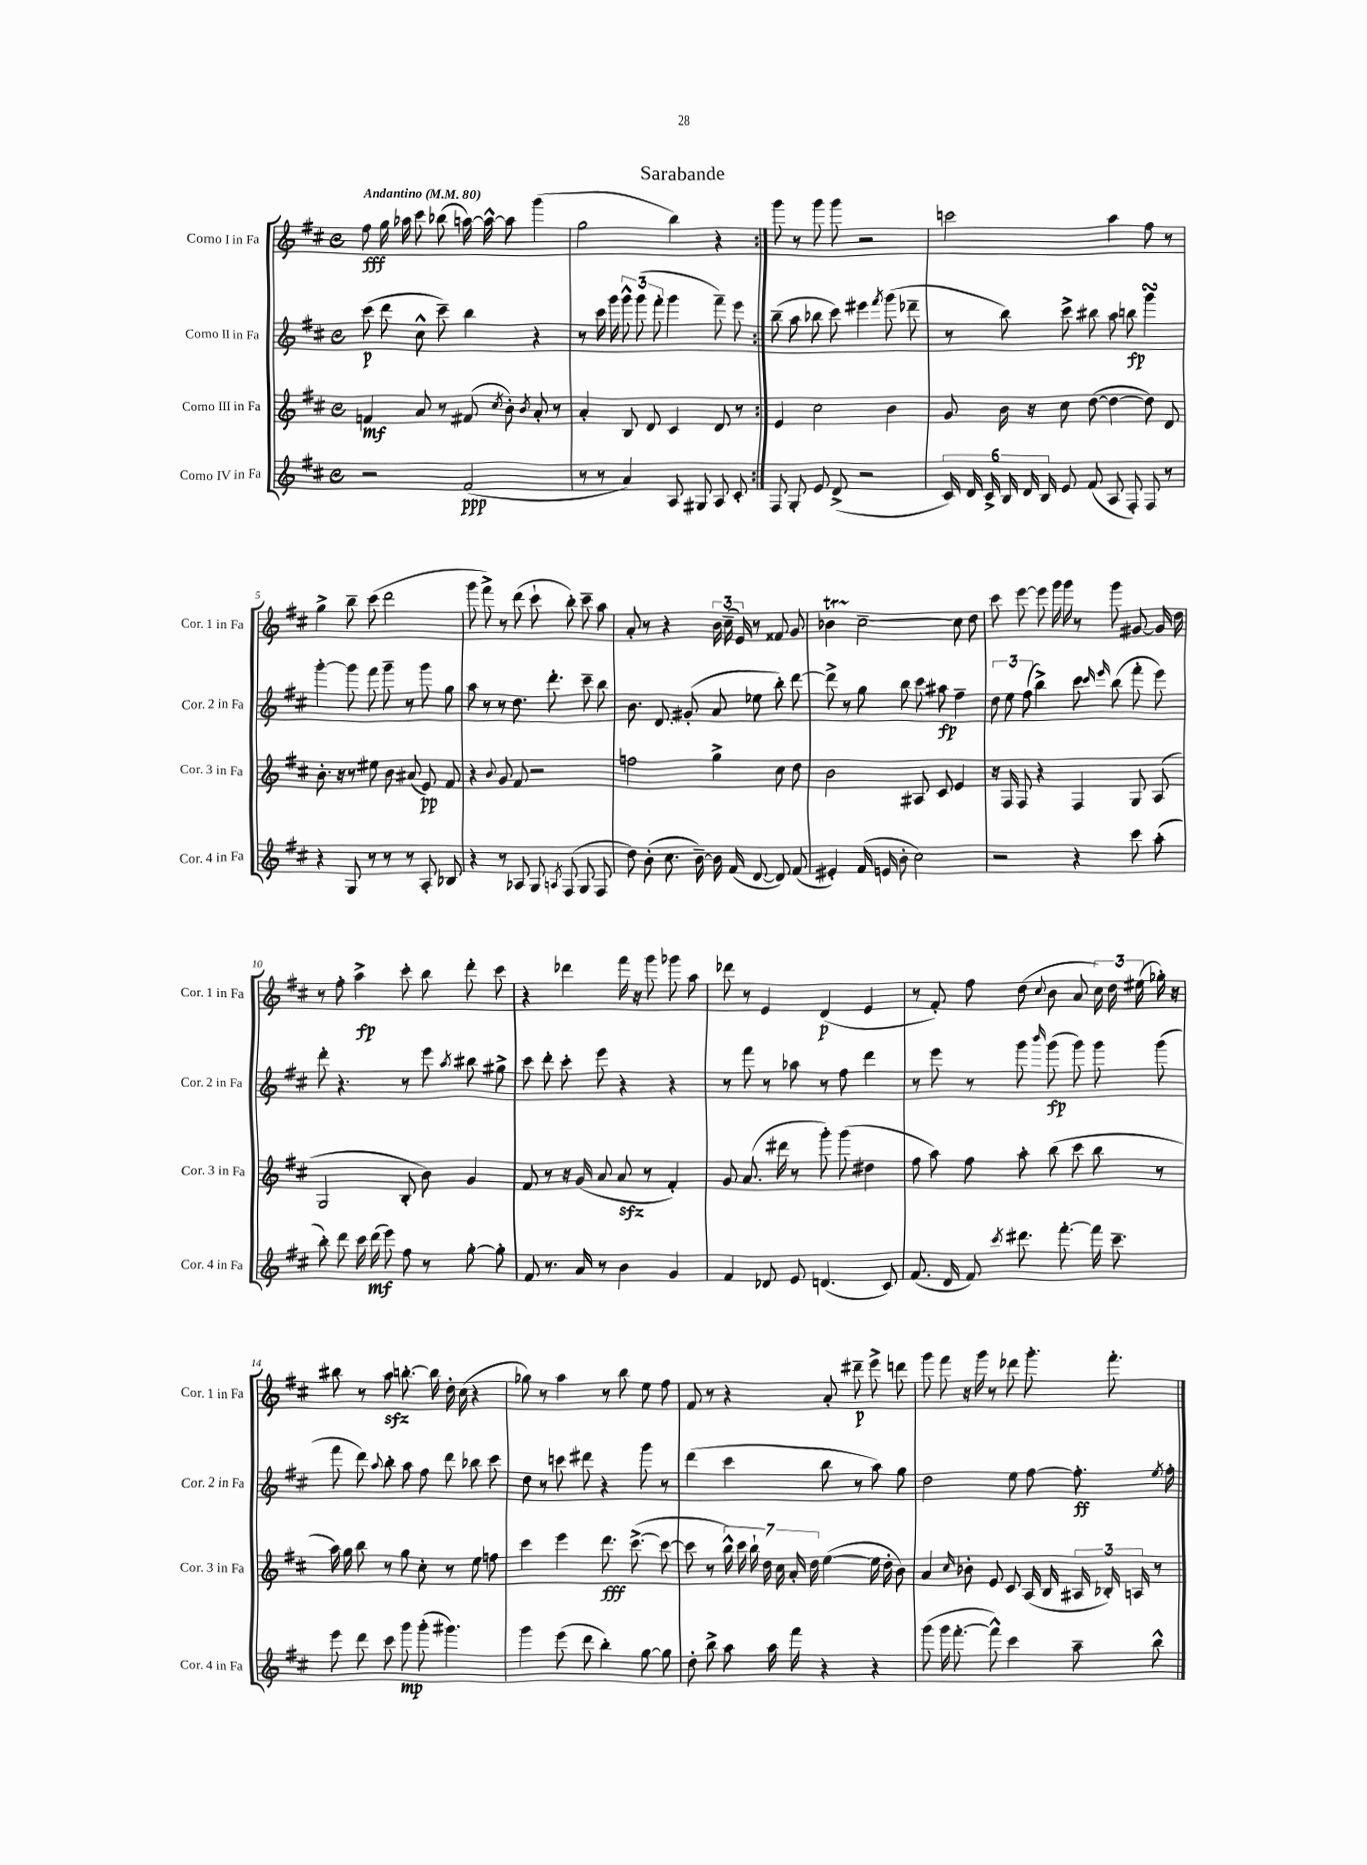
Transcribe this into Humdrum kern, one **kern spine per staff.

**kern	**dynam	**kern	**dynam	**kern	**dynam	**kern	**dynam
*part4	*part4	*part3	*part3	*part2	*part2	*part1	*part1
*staff4	*staff4	*staff3	*staff3	*staff2	*staff2	*staff1	*staff1
*I"Corno IV in Fa	*	*I"Corno III in Fa	*	*I"Corno II in Fa	*	*I"Corno I in Fa	*
*I'Cor. 4 in Fa	*	*I'Cor. 3 in Fa	*	*I'Cor. 2 in Fa	*	*I'Cor. 1 in Fa	*
*clefG2	*	*clefG2	*	*clefG2	*	*clefG2	*
*k[f#c#]	*	*k[f#c#]	*	*k[f#c#]	*	*k[f#c#]	*
*M4/4	*	*M4/4	*	*M4/4	*	*M4/4	*
*met(c)	*	*met(c)	*	*met(c)	*	*met(c)	*
*MM80	*	*MM80	*	*MM80	*	*MM80	*
=1	=1	=1	=1	=1	=1	=1	=1
!	!	!	!	!	!	!LO:TX:a:B:t=Andantino	!
2r	.	4fn/	mf	(8ccc#\	p	8ff#\	fff
.	.	.	.	8ddd\	.	16gg\	.
.	.	.	.	.	.	16aa-X\	.
.	.	8a/	.	8cc#^^\	.	8ccc#\	.
.	.	8r	.	8ccc#~\)	.	(8bb-X\	.
(2f#/	ppp	(8f#X/	.	4bb\	.	[16aan\)	.
.	.	.	.	.	.	16aa^^\_	.
.	.	8qcc#/	.	.	.	.	.
.	.	8b'\)	.	.	.	8aa\]	.
.	.	8qb/	.	.	.	.	.
.	.	8a'/	.	4r	.	(4ggg\	.
.	.	8r	.	.	.	.	.
=2	=2	=2	=2	=2	=2	=2	=2
8r	.	4a'/	.	8r	.	2gg\	.
8r	.	.	.	16ccc#\	.	.	.
.	.	.	.	16ggg\	.	.	.
4a/)	.	8B/	.	12ggg^^\	.	.	.
.	.	.	.	(12ggg\	.	.	.
.	.	8d/	.	.	.	.	.
.	.	.	.	12fff#'\	.	.	.
8A/	.	4c#/	.	4ggg\	.	4bb\)	.
8G#X/	.	.	.	.	.	.	.
8A/	.	8d/	.	8fff#~\)	.	4r	.
8c#'/	.	8r	.	8eee\	.	.	.
=3:|!	=3:|!	=3:|!	=3:|!	=3:|!	=3:|!	=3:|!	=3:|!
8F#/	.	4e/	.	(8bb~\	.	8ggg\	.
8G'/	.	.	.	8aa\	.	8r	.
8e/	.	2cc#\	.	8bb-X\	.	8ggg\	.
(8d^/	.	.	.	8ccc#\)	.	8ggg\	.
2r	.	.	.	4eee#X\	.	2r	.
.	.	.	.	8qfff#/	.	.	.
.	.	4b\	.	(8ggg\	.	.	.
.	.	.	.	8ddd-X~\	.	.	.
=4	=4	=4	=4	=4	=4	=4	=4
24c#/)	.	8g/	.	8r	.	2cccn\	.
24d/	.	.	.	.	.	.	.
24c#^/	.	.	.	.	.	.	.
24B/	.	16b\	.	8bb\)	.	.	.
24d/	.	.	.	.	.	.	.
.	.	16r	.	.	.	.	.
24B/	.	.	.	.	.	.	.
8e/	.	8cc#\	.	8ccc#^\	.	.	.
(8f#/	.	([8dd\	.	8bb#X\	.	.	.
8A/	.	4dd\_	.	8aa\	.	4aa\	.
8F#'/)	.	.	.	8bbn\	fp	.	.
8F#/	.	8dd\])	.	4gggsSSs\	.	8ff#\	.
8r	.	8d/	.	.	.	8r	.
!!LO:LB:g=z
=5	=5	=5	=5	=5	=5	=5	=5
4r	.	8.b'\	.	[4ggg'\	.	4gg^\	.
.	.	16r	.	.	.	.	.
8G/	.	8r	.	8ggg\]	.	8bb~\	.
8r	.	8ee#X\	.	8fff#\	.	(8ccc#\	.
8r	.	8b\	.	8ggg~\	.	2ddd\	.
8r	.	(8a#X/	.	8r	.	.	.
8A'/	.	8e/)	pp	8ggg\	.	.	.
8B-X/	.	8f#/	.	8gg\	.	.	.
=6	=6	=6	=6	=6	=6	=6	=6
4r	.	4r	.	8aa\	.	8ggg\	.
.	.	.	.	8r	.	8fff#^\)	.
.	.	8qqb/	.	.	.	.	.
8r	.	8g/	.	8r	.	8r	.
8A-X/	.	8f#/	.	8.dd\	.	(8ddd\	.
8G/	.	2r	.	.	.	8ccc#`\	.
.	.	.	.	8.ddd'\	.	.	.
8qAn/	.	.	.	.	.	.	.
(8F#/	.	.	.	.	.	8bb'\)	.
8G/	.	.	.	8ccc#~\	.	8ccc#~\	.
8F#/	.	.	.	8bb\	.	8aa\	.
=7	=7	=7	=7	=7	=7	=7	=7
8dd\)	.	2ffn\	.	8.b\	.	8a'/	.
(8b'\	.	.	.	.	.	8r	.
.	.	.	.	8.d/	.	.	.
8.cc#\	.	.	.	.	.	4r	.
.	.	.	.	(8g#X'/	.	.	.
[16b~\)	.	.	.	.	.	.	.
16b\]	.	4gg^\	.	8a/	.	24b\	.
.	.	.	.	.	.	(24cc#~\	.
(16f#/	.	.	.	.	.	.	.
.	.	.	.	.	.	24e/)	.
[8d/	.	.	.	8ee-X\	.	8r	.
8d/])	.	8cc#\	.	8bb'\)	.	8f##X/	.
(8f#/	.	8dd\	.	[8ddd\	.	8g/	.
=8	=8	=8	=8	=8	=8	=8	=8
4e#X'/)	.	2b\	.	8ddd^\]	.	4b-XT\	.
.	.	.	.	8r	.	.	.
(16f#/	.	.	.	8gg\	.	[2cc#~\	.
16en/	.	.	.	.	.	.	.
8b'\	.	.	.	8bb\	.	.	.
2cc#\)	.	8A#X/	.	8ccc#\	.	.	.
.	.	8c#/	.	8aa#X\	fp	.	.
.	.	4e/	.	4ff#~\	.	8cc#\]	.
.	.	.	.	.	.	8dd\	.
=9	=9	=9	=9	=9	=9	=9	=9
2r	.	16r	.	12dd\	.	8ccc#\	.
.	.	16F#/	.	.	.	.	.
.	.	.	.	12ee\	.	.	.
.	.	8F#/	.	.	.	[8eee\	.
.	.	.	.	(12ff#\	.	.	.
.	.	4r	.	4bb^\)	.	8eee\]	.
.	.	.	.	.	.	16ggg\	.
.	.	.	.	.	.	16ggg\	.
4r	.	4F#/	.	8ccc#\	.	8r	.
.	.	.	.	16qqccc#/	.	.	.
.	.	.	.	16qqeee/	.	.	.
.	.	.	.	(8bb\	.	8ggg\	.
8ccc#\	.	8G/	.	8fff#'\	.	[8g#X/	.
(8aa'\	.	(8A/	.	8eee\)	.	16g#/]	.
.	.	.	.	.	.	16dd\	.
!!LO:LB:g=z
=10	=10	=10	=10	=10	=10	=10	=10
8bb'\)	.	2G/	.	8ddd'\	.	8r	.
8ddd\	.	.	.	4.r	.	8ff#'\	.
16ccc#\	.	.	.	.	.	4aa^\	fp
(16ddd\	mf	.	.	.	.	.	.
8eee\)	.	.	.	.	.	.	.
8ff#\	.	8B'/	.	8r	.	8ccc#'\	.
8r	.	8b\)	.	8eee\	.	8bb\	.
.	.	.	.	8qaa/	.	.	.
[8gg'\	.	4g/	.	8bb#X\	.	8ddd'\	.
8gg'\]	.	.	.	8gg#X^\	.	8ccc#\	.
=11	=11	=11	=11	=11	=11	=11	=11
8f#/	.	8f#/	.	8ccc#\	.	4r	.
8.r	.	8r	.	8ddd'\	.	.	.
.	.	16r	.	8ccc#'\	.	4ddd-X\	.
16a/	.	(16g/	.	.	.	.	.
8r	.	8a/	.	8eee\	.	.	.
4b\	.	8azz/	.	4r	.	16fff#\	.
.	.	.	.	.	.	16r	.
.	.	8r	.	.	.	8ggg\	.
4g/	.	4f#'/)	.	4r	.	8ggg-X\	.
.	.	.	.	.	.	8aa\	.
=12	=12	=12	=12	=12	=12	=12	=12
4f#/	.	8g/	.	8r	.	8ddd-X\	.
.	.	(8.a/	.	8fff#\	.	8r	.
8d-X/	.	.	.	8r	.	4e/	.
.	.	16ddd#X\	.	.	.	.	.
8e/	.	8r	.	8aa-X\	.	.	.
(4.dn/	.	8ggg'\)	.	8r	.	(4d/	p
.	.	(8ggg\	.	8ff#\	.	.	.
.	.	4dd#X\	.	4ddd\	.	4e/	.
8c#/)	.	.	.	.	.	.	.
=13	=13	=13	=13	=13	=13	=13	=13
(8.f#/	.	8ff#\	.	8r	.	8r	.
.	.	8aa\)	.	8eee\	.	8f#'/)	.
16d/	.	.	.	.	.	.	.
8f#/)	.	8ff#\	.	8r	.	8ff#\	.
8qccc#/	.	.	.	.	.	.	.
8.ddd#X\	.	8aa'\	.	8ggg\	.	(8dd\	.
.	.	.	.	16qqbbb/	.	8qqcc#/	.
.	.	(8bb\	.	(8ggg\	fp	8b\	.
[8.fff#'\	.	.	.	.	.	.	.
.	.	8ccc#\	.	8ggg\)	.	8a/	.
16fff#\]	.	8bb\	.	8ggg\	.	24cc#\)	.
.	.	.	.	.	.	24dd\	.
8.ccc#~\	.	.	.	.	.	.	.
.	.	.	.	.	.	(24ee#X\	.
.	.	8r	.	(8ggg\	.	16gg-X'\)	.
.	.	.	.	.	.	16r	.
!!LO:LB:g=z
=14	=14	=14	=14	=14	=14	=14	=14
8eee\	.	16aa\)	.	8fff#\	.	8bb#X\	.
.	.	16gg\	.	.	.	.	.
8ddd\	.	8bb\	.	8ddd\)	.	8r	.
.	.	.	.	8qqaa/	.	.	.
8ccc#\	.	8r	.	8bb'\	.	8aazz\	.
8ggg\	mp	8gg\	.	8aa\	.	[8.bbn'\	.
(8ggg'\	.	8cc#'\	.	8ff#\	.	.	.
.	.	.	.	.	.	16bb\]	.
4.ggg#X\)	.	8r	.	8ddd\	.	16dd'\	.
.	.	.	.	.	.	(16cc#\	.
.	.	8ee\	.	8bb-X\	.	4r	.
.	.	8ffn\	.	8ccc#\	.	.	.
=15	=15	=15	=15	=15	=15	=15	=15
4ggg\	.	4ccc#\	.	8dd\	.	8gg-X\)	.
.	.	.	.	8r	.	8r	.
(8eee\	.	4eee\	.	8cccn\	.	4aa\	.
8ddd\	.	.	.	8ddd#X\	.	.	.
4bb'\)	.	8.ddd\	fff	4r	.	8r	.
.	.	.	.	.	.	8bb\	.
.	.	([8.ccc#^\	.	.	.	.	.
[8gg\	.	.	.	8ggg\	.	8ee\	.
8gg\]	.	8ccc#\_	.	8r	.	8ff#\	.
=16	=16	=16	=16	=16	=16	=16	=16
8dd'\	.	8ccc#\]	.	(4ddd\	.	8f#/	.
8bb^\	.	8r	.	.	.	8r	.
8aa\	.	28bb^^\)	.	4ccc#\	.	4r	.
.	.	28ccc#\	.	.	.	.	.
.	.	28bb`\	.	.	.	.	.
.	.	28dd\	.	.	.	.	.
16aa\	.	.	.	.	.	.	.
.	.	28cc#\	.	.	.	.	.
.	.	28a'/	.	.	.	.	.
16fff#\	.	.	.	.	.	.	.
.	.	28dd\	.	.	.	.	.
4r	.	([4ee\	.	8bb\	.	8a'/	.
.	.	.	.	8r	.	8ddd#X~\	p
4r	.	16ee\]	.	8aa\)	.	8eee^\	.
.	.	16dd'\	.	.	.	.	.
.	.	8b\)	.	8gg\	.	8dddn\	.
=17	=17	=17	=17	=17	=17	=17	=17
(8ggg\	.	4a/	.	2dd\	.	8ggg\	.
16ggg\	.	.	.	.	.	8fff#\	.
[8.fff#'\	.	.	.	.	.	.	.
.	.	16qqcc#/	.	.	.	.	.
.	.	8b-X'\	.	.	.	16r	.
.	.	.	.	.	.	16ggg\	.
8fff#^^\])	.	8e/	.	.	.	8r	.
4ccc#\	.	8c#/	.	8ee\	.	8ddd-X\	.
.	.	(16A/	.	[8ff#\	.	8.ggg'\	.
.	.	16B/	.	.	.	.	.
8aa~\	.	24A#X/	.	8.ff#'\]	ff	.	.
.	.	24B-X'/)	.	.	.	.	.
.	.	.	.	.	.	8.fff#'\	.
.	.	24An/	.	.	.	.	.
8bb^^\	.	8r	.	.	.	.	.
.	.	.	.	8qee/	.	.	.
.	.	.	.	16ff#'\	.	.	.
==	==	==	==	==	==	==	==
*-	*-	*-	*-	*-	*-	*-	*-
